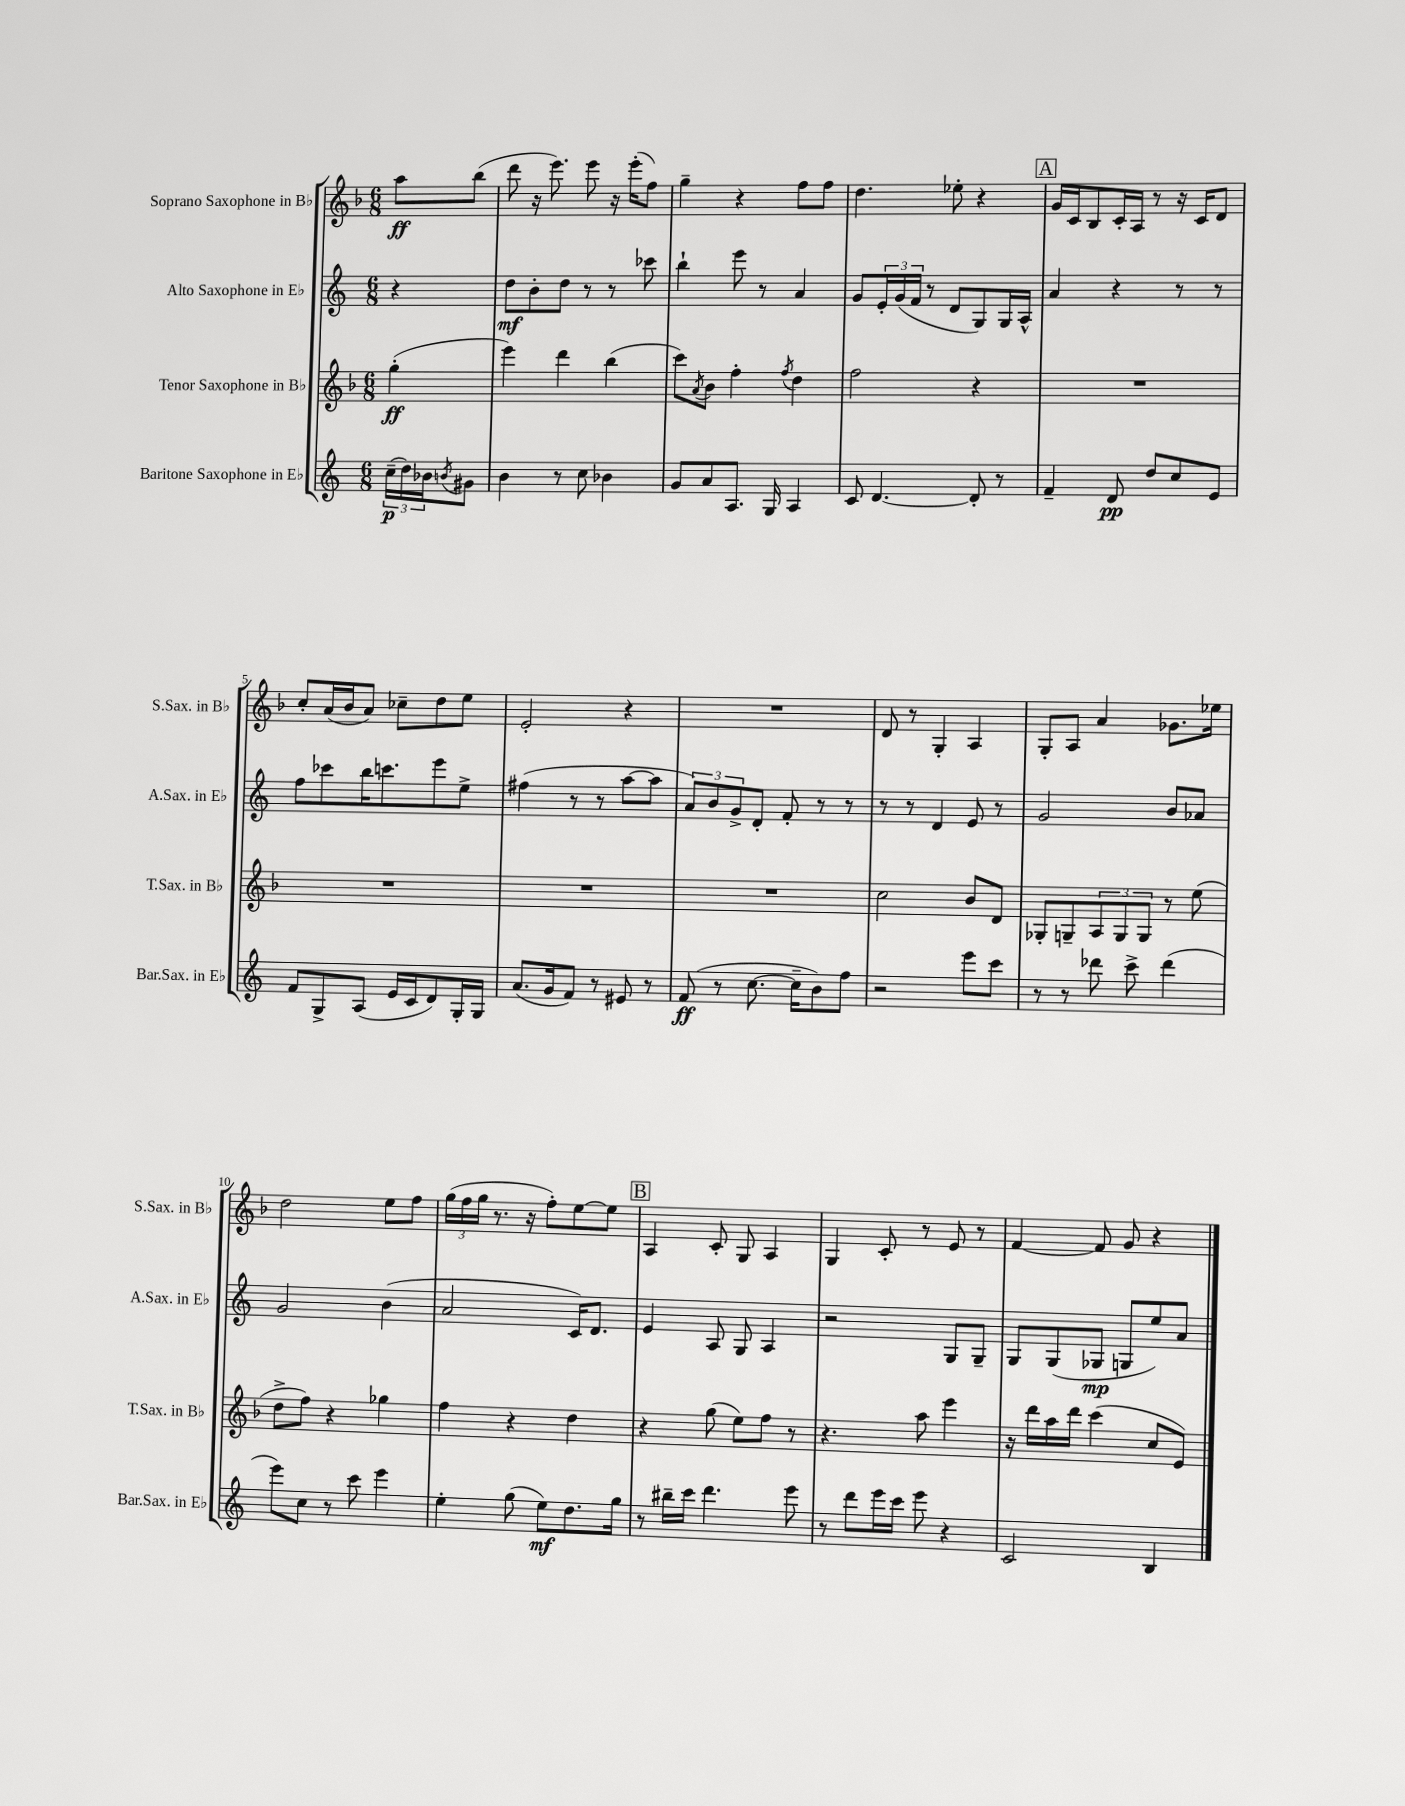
<<
\new StaffGroup <<
\new Staff = "s0" \with { instrumentName = "Soprano Saxophone in Bb" shortInstrumentName = "S.Sax. in Bb" } {
    \clef treble \key f \major \numericTimeSignature \time 6/8 \partial 4
    a''8\ff bes''8( |
    d'''8 r16 e'''8.) e'''8 r16 e'''16-.( f''8) |
    g''4-- r4 f''8 f''8 |
    d''4. ees''8-. r4 |
    \mark \markup { \box "A" } g'16 c'16 bes8 c'16-. a16 r8 r16 c'16 d'8 |
    c''8-. a'16( bes'16 a'8) ces''8-- d''8 e''8 |
    e'2-. r4 |
    R2. |
    d'8 r8 g4-. a4 |
    g8-. a8 a'4 ges'8. ees''16 |
    d''2 e''8 f''8 |
    \tuplet 3/2 { g''16( f''16 g''16 } r8. r16 f''8-.) e''8~ e''8 |
    \mark \markup { \box "B" } a4 c'8-. g8 a4 |
    g4 c'8-. r8 e'8 r8 |
    f'4~ f'8 g'8 r4 \bar "|." |
}
\new Staff = "s1" \with { instrumentName = "Alto Saxophone in Eb" shortInstrumentName = "A.Sax. in Eb" } {
    \clef treble \key c \major \numericTimeSignature \time 6/8 \partial 4
    r4 |
    d''8\mf b'8-. d''8 r8 r8 ces'''8 |
    b''4-! e'''8 r8 a'4 |
    g'8 \tuplet 3/2 { e'16-. g'16( f'16 } r8 d'8 g8) g16 a16-^ |
    \mark \markup { \box "A" } a'4 r4 r8 r8 |
    f''8 ces'''8 b''16 c'''8. e'''8 e''8-> |
    fis''4( r8 r8 a''8~ a''8 |
    \tuplet 3/2 { a'8) b'8 g'8-> } d'8-. f'8-. r8 r8 |
    r8 r8 d'4 e'8 r8 |
    g'2 b'8 aes'8 |
    g'2 b'4( |
    a'2 c'16) d'8. |
    \mark \markup { \box "B" } e'4 a8 g8 a4 |
    r2 g8 g8-- |
    g8 g8( ges8\mp g8 e''8) a'8 \bar "|." |
}
\new Staff = "s2" \with { instrumentName = "Tenor Saxophone in Bb" shortInstrumentName = "T.Sax. in Bb" } {
    \clef treble \key f \major \numericTimeSignature \time 6/8 \partial 4
    g''4-.\ff( |
    e'''4) d'''4 bes''4( |
    c'''8) \acciaccatura { a'8 } bes'8 f''4-. \acciaccatura { f''8 } d''4 |
    f''2 r4 |
    \mark \markup { \box "A" } R2. |
    R2. |
    R2. |
    R2. |
    c''2 bes'8 d'8 |
    ges8-. g8-- \tuplet 3/2 { a8 g8 g8 } r8 e''8( |
    d''8-> f''8) r4 ges''4 |
    f''4 r4 d''4 |
    \mark \markup { \box "B" } r4 g''8( e''8) f''8 r8 |
    r4. a''8 e'''4 |
    r16 d'''16 a''16 d'''16 c'''4( c''8 e'8) \bar "|." |
}
\new Staff = "s3" \with { instrumentName = "Baritone Saxophone in Eb" shortInstrumentName = "Bar.Sax. in Eb" } {
    \clef treble \key c \major \numericTimeSignature \time 6/8 \partial 4
    \tuplet 3/2 { c''16--\p( d''16) bes'16 } \acciaccatura { b'8 } gis'8 |
    b'4 r8 c''8 bes'4 |
    g'8 a'8 a8. g16 a4 |
    c'8 d'4.~ d'8-. r8 |
    \mark \markup { \box "A" } f'4-- d'8\pp d''8 c''8 e'8 |
    f'8 g8-> a8( e'16 c'16 d'8) g16-. g16 |
    a'8.( g'16 f'8) r8 eis'8 r8 |
    f'8\ff( r8 c''8.~ c''16-- b'8) f''8 |
    r2 e'''8 c'''8 |
    r8 r8 des'''8 c'''8-> des'''4( |
    e'''8) c''8 r8 c'''8 e'''4 |
    e''4-. g''8( e''8\mf) d''8. g''16 |
    \mark \markup { \box "B" } r8 bis''16-- c'''16 d'''4. e'''8 |
    r8 d'''8 e'''16 c'''16 e'''8 r4 |
    c'2 b4 \bar "|." |
}
>>
>>
